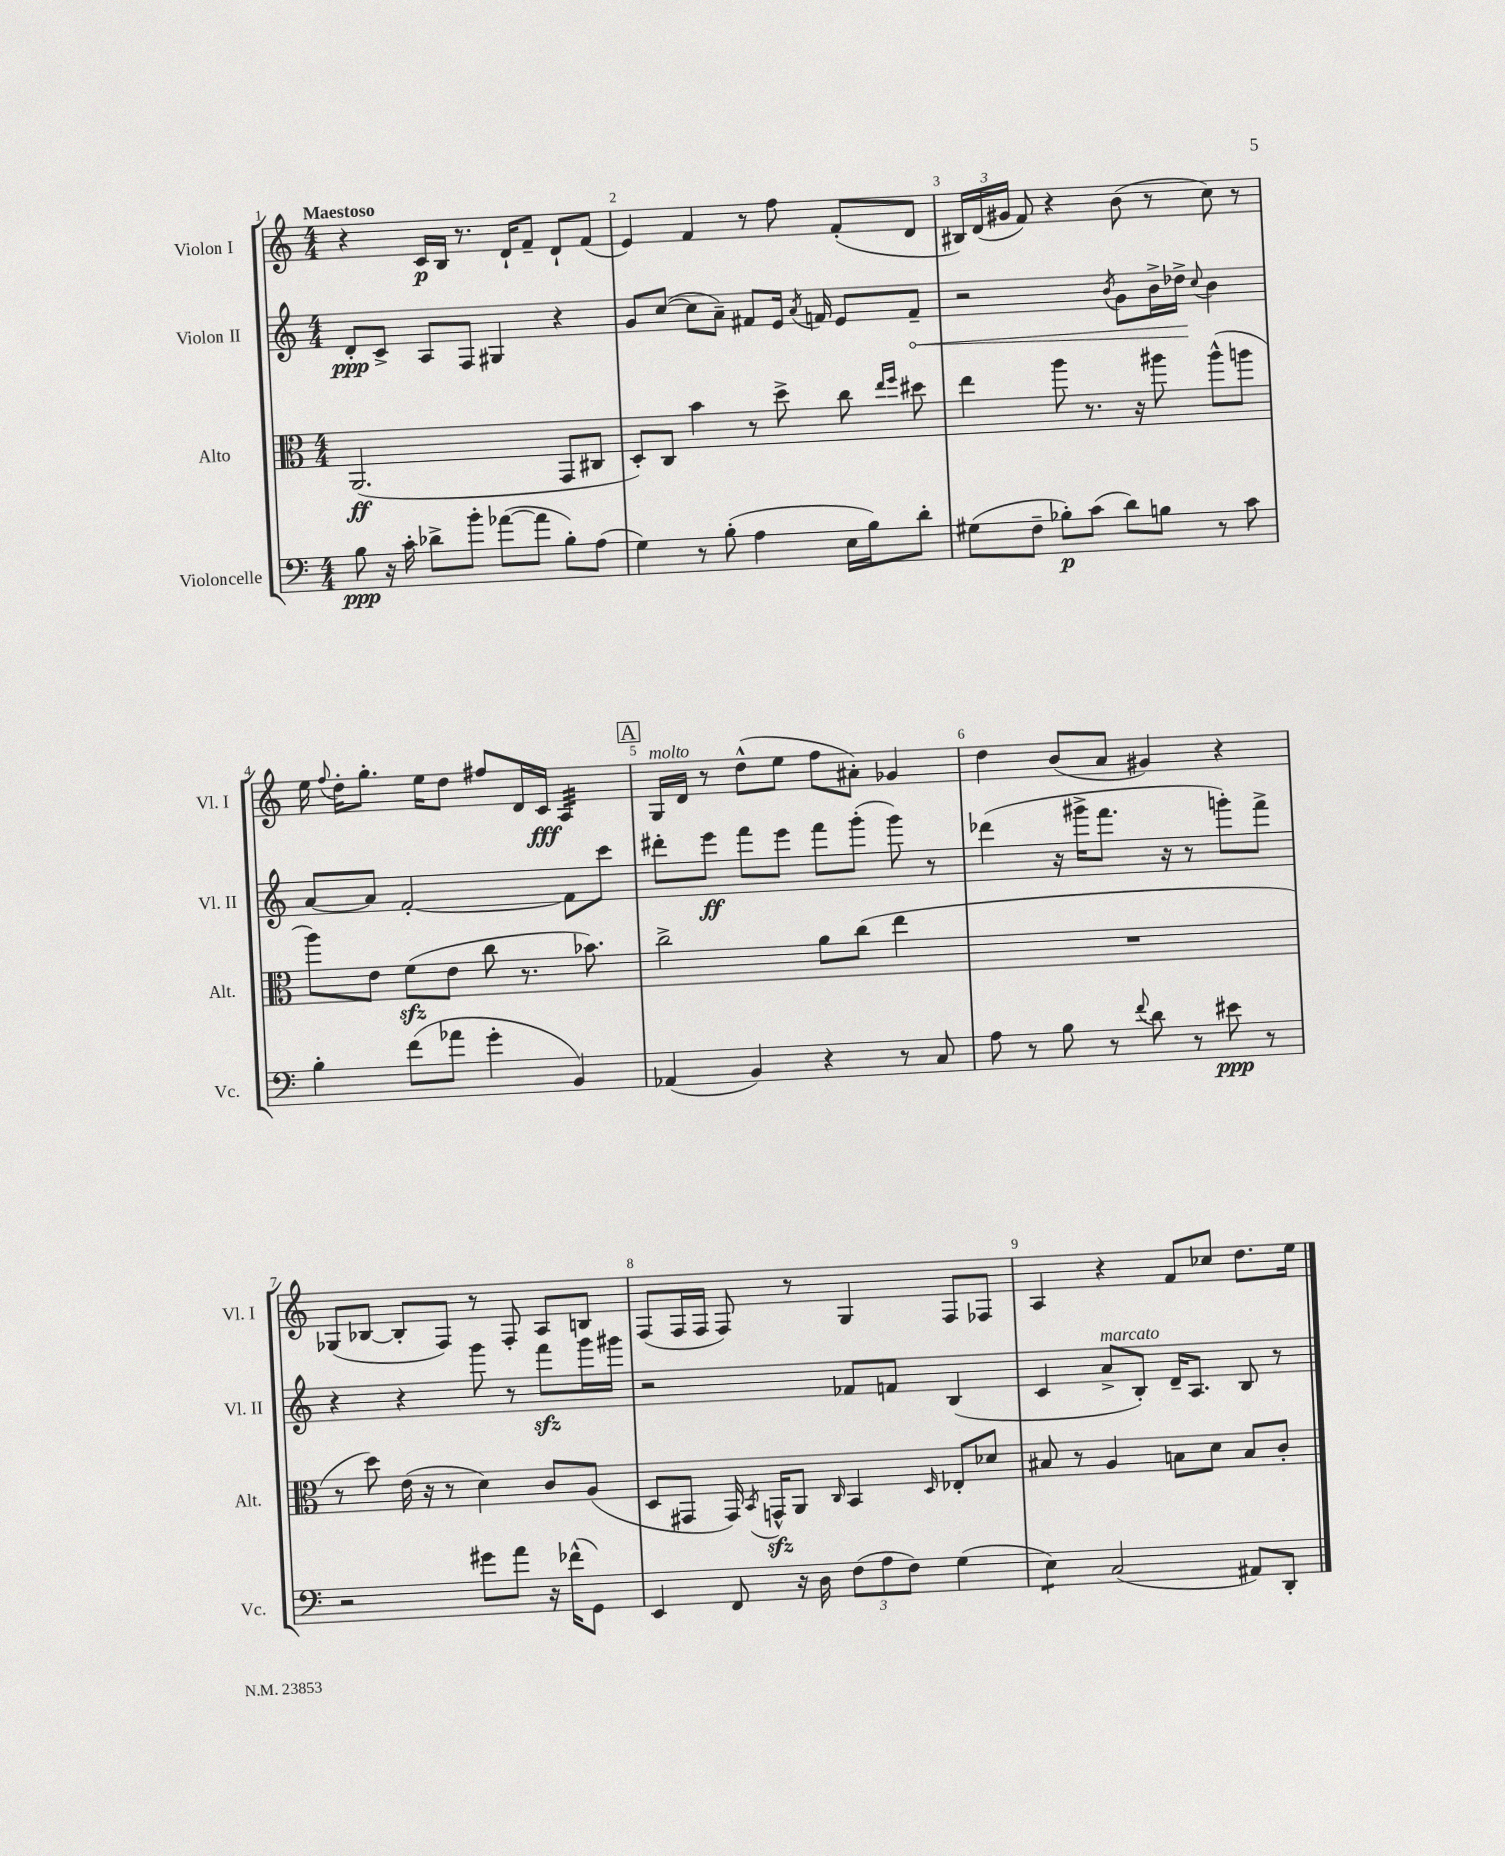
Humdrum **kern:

**kern	**kern	**kern	**kern
*staff4	*staff3	*staff2	*staff1
*clefF4	*clefC3	*clefG2	*clefG2
*k[]	*k[]	*k[]	*k[]
*M4/4	*M4/4	*M4/4	*M4/4
8B	(2.AA	8d'	4r
16r	.	8c^	.
16c'	.	.	.
8d-^	.	8A	16c
.	.	.	16B
8b'	.	8F	8.r
([8a-	.	4G#	.
.	.	.	16d`
8a-]	.	.	8f~
8B')	8GG	4r	8d`
(8A	8C#	.	(8f
=	=	=	=
4G)	8D')	8g	4e)
.	8C	([8cc	.
8r	4b	8cc]	4f
(8B'	.	8a~)	.
4A	8r	8f#	8r
.	8dd^	16e	8ff
.	.	8qa	.
.	.	16f	.
16E	8cc	8e	(8f'
16B)	.	.	.
.	16qqee	.	.
.	16qqff	.	.
8d'	8dd#	8f~	8d
=	=	=	=
(8G#	4ee	2r	24B#)
.	.	.	(24d
.	.	.	24g#
8F~	.	.	8f)
8B-')	8aa	.	4r
(8c	8.r	.	.
.	.	8qb	.
8d)	.	8g	(8b
.	16r	.	.
8B	8aa#	16b^	8r
.	.	16dd-^	.
.	.	8qqcc	.
8r	(8aa#^^	4b	8cc)
8c	8aa	.	8r
=	=	=	=
4B'	8aa)	[8a	16ee
.	.	.	8qqff
.	.	.	16dd'
.	8e	8a]	8.gg'
(8f	(8f	[2f'	.
.	.	.	16ee
8a-	8e	.	8dd
4g'	8cc	.	8ff#
.	8.r	.	16d
.	.	.	16c
4BB)	.	8f]	4A
.	8.b-)	.	.
.	.	8ccc	.
=	=	=	=
(4AA-	2cc^	8ddd#'	16G
.	.	.	16d
.	.	8eee	8r
4BB)	.	8fff	(8dd^^
.	.	8eee	8ee
4r	8a	8fff	8ff
.	(8cc	(8ggg'	8a#')
8r	4ee	8ggg)	4g-
8C	.	8r	.
=	=	=	=
8A	1r	(4ddd-	4dd
8r	.	.	.
8B	.	16r	(8b
.	.	16ggg#^	.
8r	.	8.fff	8a
8qqf	.	.	.
8d	.	.	4g#)
.	.	16r	.
8r	.	8r	.
8e#	.	8ggg')	4r
8r	.	8fff^	.
=	=	=	=
2r	8r	4r	(8G-
.	8dd)	.	[8B-
.	(16e	4r	8B-']
.	16r	.	.
.	8r	.	8F)
8g#	4d)	8ggg	8r
8a	.	8r	8F'
16r	8c	8fff	8A
(16f-^^	.	.	.
8GG)	(8A	16ggg	8B
.	.	16ggg#	.
=	=	=	=
4EE	8D	2r	(8F
.	8GG#	.	16F
.	.	.	16F
8FF	16GG#)	.	8F)
.	8qBB	.	.
.	16GG^^	.	.
16r	8AA	.	8r
16D	.	.	.
.	16qqC	.	.
(12F	4BB	8f-	4G
12A	.	.	.
.	.	8f	.
12F)	.	.	.
.	16qqD	.	.
(4G	8E-'	(4B	8F
.	8d-	.	8F-
=	=	=	=
4E)	8B#	4c	4A
.	8r	.	.
(2C	4A	8a^	4r
.	.	8B')	.
.	8B	16d~	8f
.	.	8.A	.
.	8d	.	8cc-
8AA#)	8B	8B	8.dd
8DD'	8c'	8r	.
.	.	.	16ee
==	==	==	==
*-	*-	*-	*-
